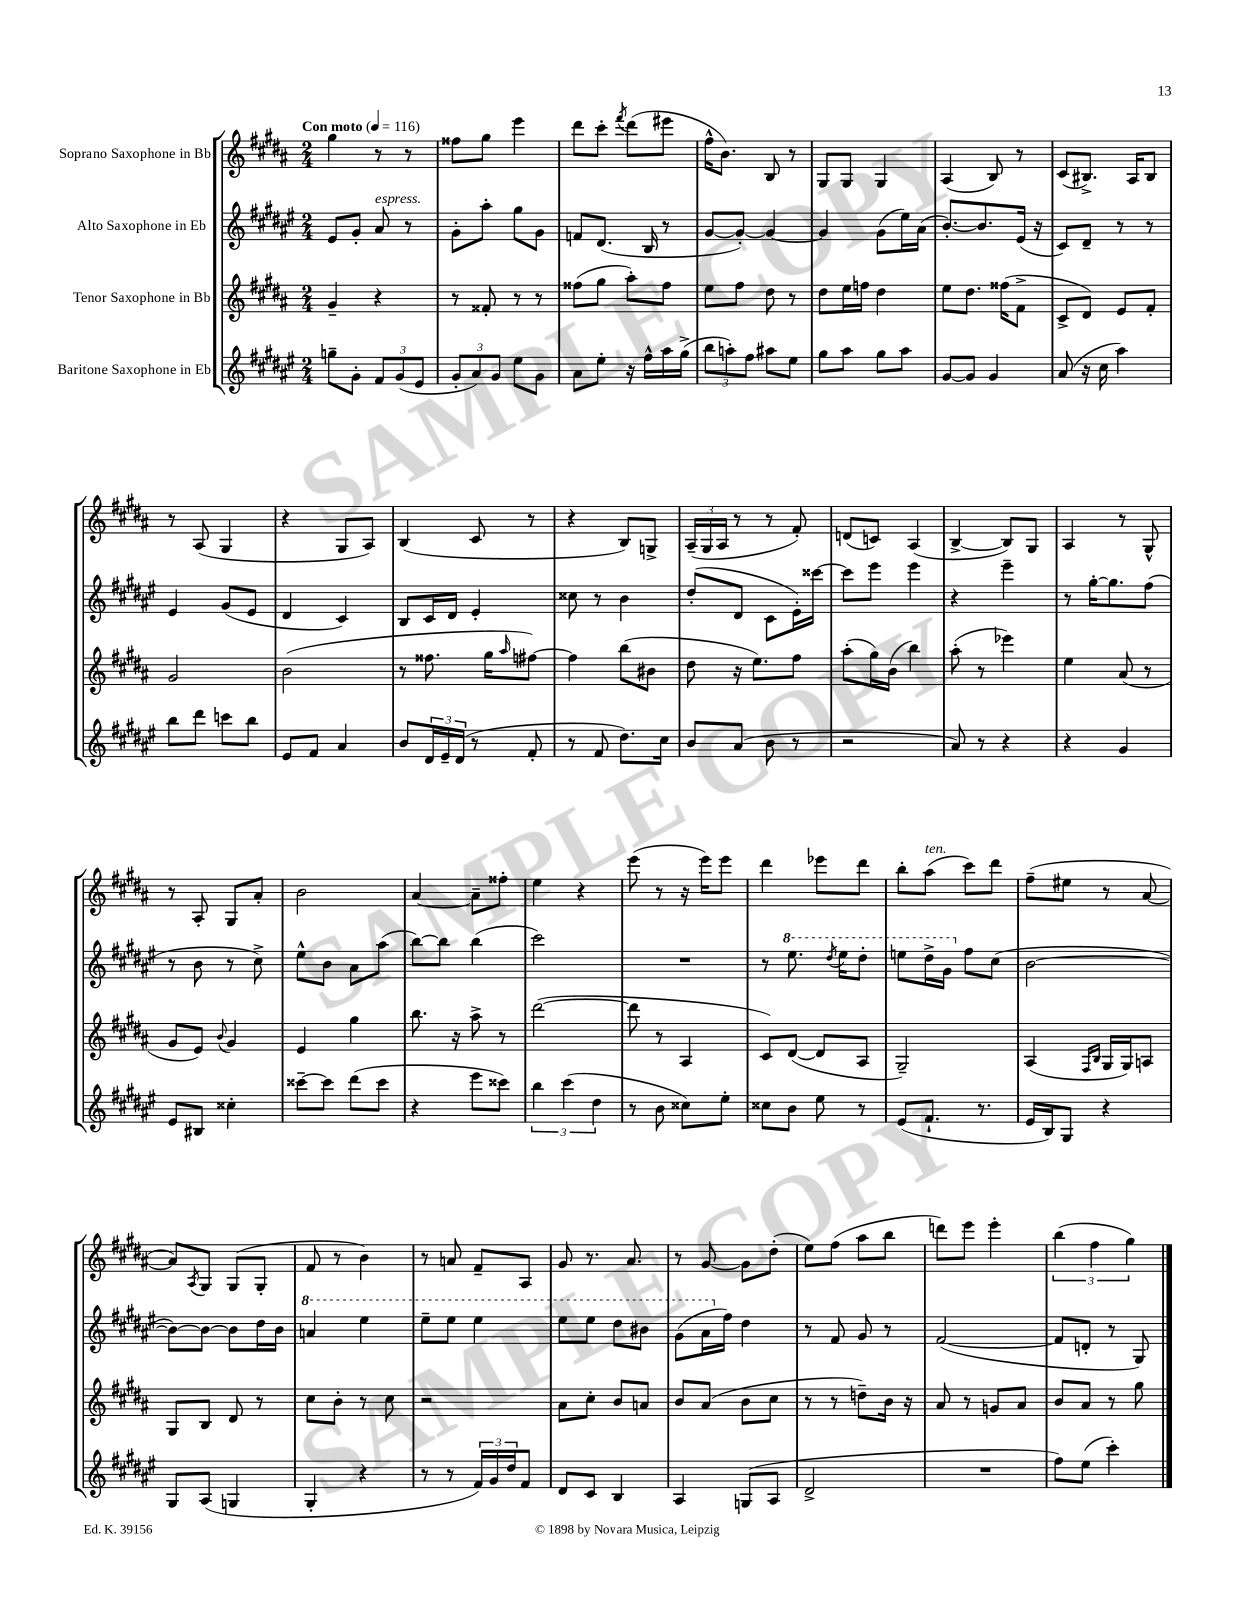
<<
\new StaffGroup <<
\new Staff = "s0" \with { instrumentName = "Soprano Saxophone in Bb" } {
    \clef treble \key b \major \numericTimeSignature \time 2/4 \tempo "Con moto" 4 = 116
    gis''4 r8 r8 |
    fisis''8 gis''8 e'''4 |
    dis'''8 cis'''8-. \acciaccatura { fis'''8 } dis'''8( eis'''8 |
    fis''16-^ b'8.) b8 r8 |
    gis8 gis8 gis4 |
    ais4( b8) r8 |
    cis'8( bis8.->) ais16 bis8 |
    r8 ais8( gis4 |
    r4 gis8 ais8) |
    b4( cis'8 r8 |
    r4 b8) g8-> |
    \tuplet 3/2 { ais16--( gis16 ais16 } r8 r8 fis'8-.) |
    d'8( c'8) ais4( |
    b4~-> b8) gis8 |
    ais4 r8 gis8-^ |
    r8 ais8-. gis8 ais'8-. |
    b'2 |
    ais'4~ ais'8-- fisis''8-. |
    e''4 r4 |
    e'''8( r8 r16 e'''16) e'''8 |
    dis'''4 ees'''8 dis'''8 |
    b''8-. ais''8^\markup { \italic "ten." }( cis'''8) dis'''8 |
    fis''8--( eis''8 r8 ais'8~ |
    ais'8) \acciaccatura { ais8 } gis8 gis8( gis8-. |
    fis'8 r8 b'4) |
    r8 a'8 fis'8-- ais8 |
    gis'8 r8. ais'8. |
    r8 gis'8~ gis'8 dis''8-.( |
    e''8) fis''8( ais''8 b''8 |
    d'''8) e'''8 e'''4-. |
    \tuplet 3/2 { b''4( fis''4 gis''4) } \bar "|." |
}
\new Staff = "s1" \with { instrumentName = "Alto Saxophone in Eb" } {
    \clef treble \key fis \major \numericTimeSignature \time 2/4
    eis'8 gis'8-. ais'8^\markup { \italic "espress." } r8 |
    gis'8-. ais''8-. gis''8 gis'8 |
    f'8 dis'8.( b16 r8 |
    gis'8~ gis'8~-.) gis'4~ |
    gis'4 gis'8( eis''16) ais'16( |
    b'8.~-.) b'8. eis'16( r16 |
    cis'8) dis'8-- r8 r8 |
    eis'4 gis'8( eis'8 |
    dis'4 cis'4) |
    b8 cis'16 dis'16 eis'4-. |
    cisis''8 r8 b'4 |
    dis''8-.( dis'8 cis'8 eis'16-.) cisis'''16~ |
    cisis'''8 eis'''8 eis'''4 |
    r4 eis'''4-- |
    r8 gis''16~-. gis''8. fis''8( |
    r8 b'8 r8 cis''8->) |
    eis''8-^ b'8 ais'8 ais''8( |
    b''8~) b''8 b''4( |
    cis'''2) |
    R2 |
    r8 \ottava #1 eis'''8. \acciaccatura { dis'''8 } eis'''16 dis'''8-. |
    e'''8 dis'''16-> gis''16 \ottava #0 fis''8 cis''8( |
    b'2~ |
    b'8~) b'8~ b'8 dis''16 b'16 |
    \ottava #1 a''4 eis'''4 |
    eis'''8-- eis'''8 eis'''4 |
    eis'''8 eis'''8 dis'''8 bis''8 |
    gis''8( ais''16 \ottava #0 fis''16) dis''4 |
    r8 fis'8 gis'8 r8 |
    fis'2~( |
    fis'8 d'8-. r8 gis8) \bar "|." |
}
\new Staff = "s2" \with { instrumentName = "Tenor Saxophone in Bb" } {
    \clef treble \key b \major \numericTimeSignature \time 2/4
    gis'4-- r4 |
    r8 fisis'8-. r8 r8 |
    fisis''8( gis''8 ais''8-.) fisis''8 |
    e''8 fis''8 dis''8 r8 |
    dis''8 e''16 f''16 dis''4 |
    e''8 dis''8. fisis''16( fis'8-> |
    cis'8-> dis'8) e'8 fis'8-. |
    gis'2 |
    b'2( |
    r8 fisis''8. gis''16 \grace { ais''16 } fis''8~) |
    fis''4 b''8( bis'8 |
    dis''8 r16 e''8.) fis''8 |
    ais''8-.( gis''16) b'16( b''4) |
    ais''8-.( r8 ees'''4) |
    e''4 ais'8( r8 |
    gis'8 e'8) \appoggiatura { b'8 } gis'4 |
    e'4 gis''4 |
    b''8. r16 ais''8-> r8 |
    dis'''2~( |
    dis'''8 r8 ais4 |
    cis'8) dis'8~( dis'8 ais8 |
    gis2--) |
    ais4( \grace { fis16 b16 } gis16 gis16) a8 |
    gis8 b8 dis'8 r8 |
    cis''8 b'8-. r8 cis''8 |
    r2 |
    ais'8 cis''8-. b'8 a'8 |
    b'8 ais'8( b'8 cis''8 |
    r8 r8 d''8--) b'16 r16 |
    ais'8 r8 g'8 ais'8 |
    b'8 ais'8 r8 gis''8 \bar "|." |
}
\new Staff = "s3" \with { instrumentName = "Baritone Saxophone in Eb" } {
    \clef treble \key fis \major \numericTimeSignature \time 2/4
    g''8-- gis'8-. \tuplet 3/2 { fis'8 gis'8( eis'8 } |
    \tuplet 3/2 { gis'8-. ais'8) gis'8 } eis''8 gis'8 |
    ais'8 eis''8-. r16 fis''16-^ ais''16 gis''16->( |
    \tuplet 3/2 { b''8 a''8-.) fis''8 } ais''8 eis''8 |
    gis''8 ais''8 gis''8 ais''8 |
    gis'8~ gis'8 gis'4 |
    ais'8( r16 cis''16 ais''4) |
    b''8 dis'''8 c'''8 b''8 |
    eis'8 fis'8 ais'4 |
    b'8 \tuplet 3/2 { dis'16 eis'16-- dis'16( } r8 fis'8-. |
    r8 fis'8 dis''8.) cis''16 |
    b'8 ais'8( b'8 r8 |
    r2 |
    ais'8) r8 r4 |
    r4 gis'4 |
    eis'8 bis8 cisis''4-. |
    cisis'''8~-- cisis'''8 dis'''8( cisis'''8 |
    r4 eis'''8 cisis'''8) |
    \tuplet 3/2 { b''4 cis'''4( dis''4 } |
    r8 b'8 cisis''8) eis''8-. |
    cisis''8 b'8 eis''8 r8 |
    eis'8( fis'8.-! r8. |
    eis'16 b16) gis8 r4 |
    gis8 ais8( g4 |
    gis4-. r4 |
    r8 r8 \tuplet 3/2 { fis'16) gis'16 dis''16 } fis'8 |
    dis'8 cis'8 b4 |
    ais4 g8( ais8 |
    dis'2-> |
    R2 |
    fis''8) eis''8( cis'''4-.) \bar "|." |
}
>>
>>
\layout { \context { \Score \remove "Bar_number_engraver" } }
